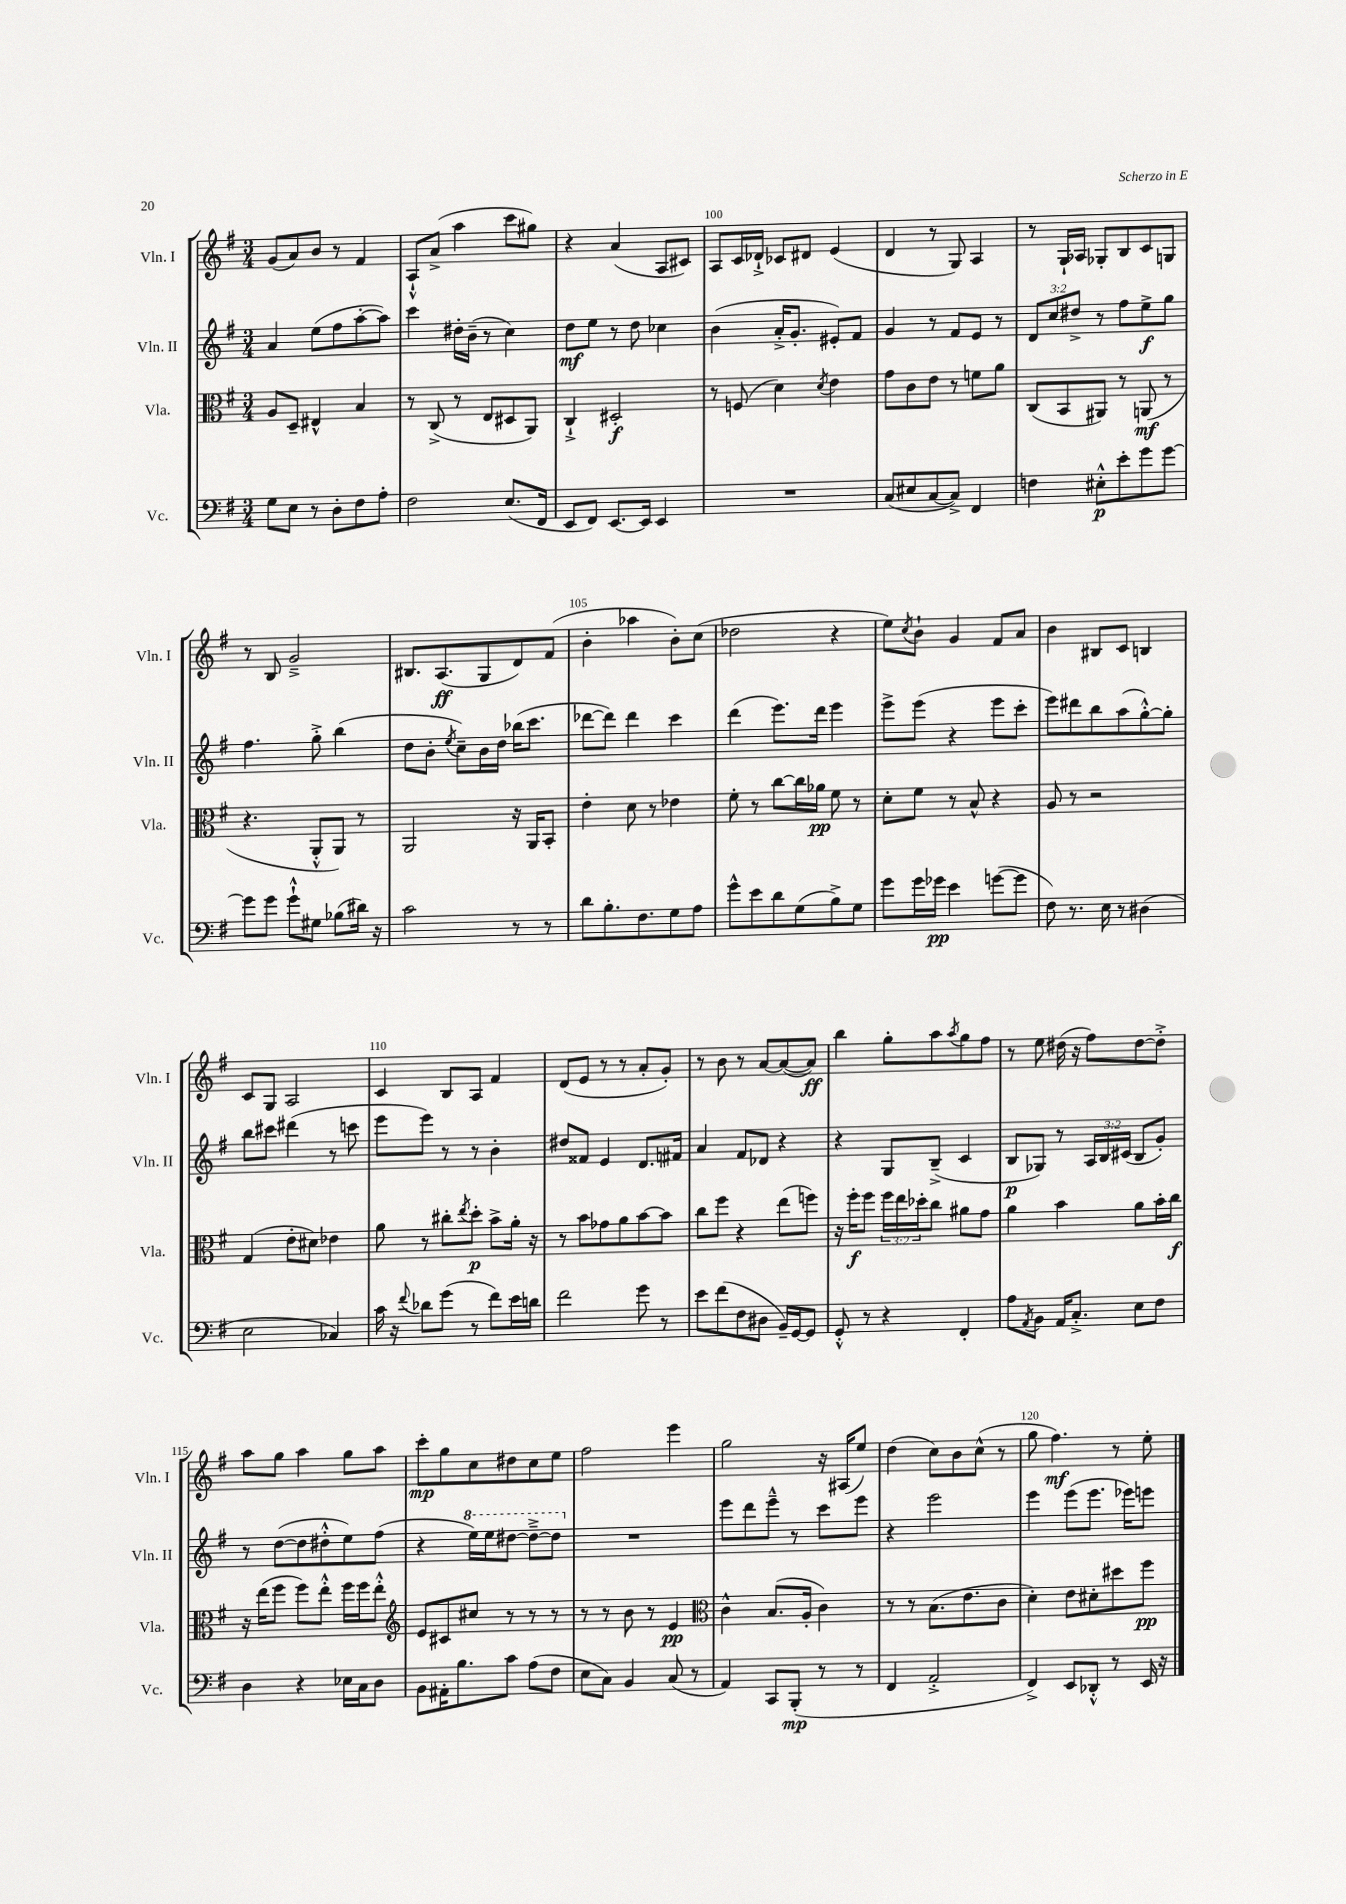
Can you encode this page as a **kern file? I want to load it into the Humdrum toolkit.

**kern	**kern	**kern	**kern
*staff4	*staff3	*staff2	*staff1
*clefF4	*clefC3	*clefG2	*clefG2
*k[f#]	*k[f#]	*k[f#]	*k[f#]
*M3/4	*M3/4	*M3/4	*M3/4
8G\L	8A/L	4a/	(8g/L
8E\J	8D~/J	.	8a/)
8r	4E#^^/	(8ee\L	8b/J
8D'\L	.	8ff#\	8r
8F#\	4B/	[8aa'\	4f#/
8A'\J	.	8aa\]J)	.
=	=	=	=
2F#\	8r	4ccc\	8A`^^/L
.	(8C^/	.	(8a^/J
.	8r	16dd#'\LL	4aa\
.	.	(16b~\JJ	.
.	8E/L	8r	.
(8.E/L	8D#/	4cc\)	8ccc\L
.	8AA/J)	.	8gg#\J)
16FF#/Jk	.	.	.
=	=	=	=
8EE/L	4C`^/	8dd\L	4r
8FF#/J)	.	8ee\J	.
[8.EE/L	2D#'/	8r	(4a/
.	.	8dd\	.
16EE/]Jk	.	.	.
4EE/	.	4cc-\	8A/L
.	.	.	8c#/J)
=	=	=	=
2.r	8r	(4b\	8A/L
.	(8F/	.	16c/L
.	.	.	16d-`^/JJ
.	4d\)	16a'^/LK	8c-/L
.	.	8.g'/J	.
.	.	.	8d#/J
.	8qd/	.	.
.	4e\	8e#'/L)	(4e/
.	.	8f#/J	.
=	=	=	=
(8C/L	8g\L	4g/	4d/
8E#/	8c\	.	.
[8C/	8e\J	8r	8r
8C^/]J)	8r	8f#/L	8G/)
4FF#/	8f\L	8e/J	4A/
.	8a\J	8r	.
=	=	=	=
4F\	(8C/L	12d/L	8r
.	.	12cc/	.
.	8BB/	.	16G`/LL
.	.	12dd#^/J	.
.	.	.	16A-/JJ
8E#'^^\L	8AA#/J)	8r	8G-'/L
8e'\	8r	8ff#\L	8B/
8g\	(8AA/	8ee^\	8c/
[8g\J	8r	8gg\J	8G/J
=	=	=	=
8g\]L	4.r	4.ff#\	8r
8g\J	.	.	8B/
8g`^^\L	.	.	2g~^/
8G#\J	8AA'^^/L	8gg'^\	.
(8B-\L	8AA/J)	(4bb\	.
16d#\Jk)	8r	.	.
16r	.	.	.
=	=	=	=
2c\	2AA/	8dd\L	8.B#/L
.	.	8b'\J	.
.	.	.	(8.A/
.	.	8qee/	.
.	.	8cc~\L)	.
.	.	16b\L	8G/
.	.	16dd\JJ	.
8r	16r	(16bb-\LK	8d/)
.	16AA/LK	8.ccc\J	.
8r	8BB'/J	.	(8f#/J
=	=	=	=
8d\L	4e'\	[8ddd-\L	4b'\
8.B'\	.	8ddd-\]J)	.
.	8d\	4ddd-\	4aa-\
8.F#\	.	.	.
.	8r	.	.
8G\	4e-\	4ccc\	8b'\L)
8A\J	.	.	(8cc\J
=	=	=	=
8g^^\L	8f#'\	(4ddd\	2dd-\
8e\	8r	.	.
8d\	[8cc\L	8.eee\L)	.
(8G\	16cc\]L	.	.
.	16a-\JJ	16ddd\Jk	.
8B^\)	8f#\	4eee\	4r
8G\J	8r	.	.
=	=	=	=
8g\L	8d'\L	8eee^\L	8ee\L)
.	.	.	8qcc/
16g\L	8f#\J	(8eee\J	8b`\J
16g-\JJ	.	.	.
4e\	8r	4r	4g/
.	8B^^/	.	.
([8g\L	4r	8eee\L	8f#/L
8g\]J	.	8ccc'\J	8a/J
=	=	=	=
8F#\)	8A/	8eee\L)	4b\
8.r	8r	8ddd#\	.
.	2r	8bb\	8B#/L
16E\	.	.	.
8r	.	(8aa\	8c/J
(4D#\	.	[8gg'^^\)	4B/
.	.	8gg'\]J	.
=	=	=	=
2E\	(4G/	8bb\L	8c/L
.	.	8ccc#\J	8G/J
.	8e'\L	(4ddd#\	2A/
.	8d#\J)	.	.
4C-/)	4e-\	8r	.
.	.	8ccc\	.
=	=	=	=
16c\	8a\	8eee\L	4c/
16r	.	.	.
8qqf#/	.	.	.
8d-\L	8r	8eee\J)	.
(8g\J	8cc#'\L	8r	8B/L
.	8qee/	.	.
8r	8dd'\J	8r	8A/J
8f#\L)	8b^\L	4b'\	4f#/
16e\L	16a'\Jk	.	.
16d\JJ	16r	.	.
=	=	=	=
2f#\	8r	8dd#/L	(8d/L
.	8b\L	8f##/J	8e/J
.	8g-\	4e/	8r
.	8a\	.	8r
8g\	[8b\	8.d/L	8a'/L
8r	8b\]J	.	8g'/J)
.	.	16f#/Jk	.
=	=	=	=
8e\L	8cc\L	4a/	8r
(8f#\	8ff#\J	.	8b\
8F#\	4r	8f#/L	8r
8D#\J	.	8d-/J	[8a/L
16BB~/LL)	(8ee\L	4r	(8a/_
[16GG/J	.	.	.
8GG/]J	8ff\J)	.	8a/]J)
=	=	=	=
8GG'^^/	16r	4r	4bb\
.	16ff#'\LK	.	.
8r	8ff#\J	.	.
4r	24ff#\LL	8G/L	8gg'\L
.	24ee\	.	.
.	24dd-'\J	.	.
.	8cc\J	(8B~^/J	8aa\
.	.	.	8qaa/
4FF#'/	8a#\L	4c/	8gg\
.	8g\J	.	8ff#\J
=	=	=	=
8A\L	4a\	8B/L	8r
8qAA/	.	.	.
8BB\J	.	8G-/J)	8ee\
16AA/LK	4b\	8r	(16dd#\
8.C'^/J	.	.	16r
.	.	24A/LL	8ff#\L)
.	.	24B/	.
.	.	(24c#/JJ	.
8E\L	8a\L	8B/L	[8dd#\
8F#\J	16b'\L	8g'/J)	8dd#'^\]J
.	16cc\JJ	.	.
=	=	=	=
4D\	16r	8r	8aa\L
.	(16ee\LK	.	.
.	8ff#\J	([8dd\L	8gg\J
4r	8ff#\L)	8dd\]	4aa\
.	8ee'^^\J	8dd#'^^\	.
16E-\LL	16ff#\LL	8ee\)	8gg\L
16C\J	16ff#\J	.	.
8D\J	8ee'^^\J	(8ff#\J	8aa\J
=	=	=	=
*	*clefG2	*	*
8BB\L	8e/L	4r	8ccc'\L
16AA#'\K	8c#/	.	8gg\
8.B\	.	.	.
.	8cc#/J	16eee\LL)	8cc\
.	.	16eee\J	.
8c\J	8r	[8ddd#\J	8dd#\
(8A\L	8r	8ddd#~^\_L	8cc\
8F#\J	8r	8ddd#\]J	8ee\J
=	=	=	=
8E\L	8r	2.r	2ff#\
8C\J)	8r	.	.
4BB/	8b\	.	.
.	8r	.	.
(8C/	4e/	.	4eee\
8r	.	.	.
=	=	=	=
*	*clefC3	*	*
4AA/)	4c^^\	8eee\L	2gg\
.	.	8ddd\	.
8CC/L	(8.B/L	8eee~^^\J	.
(8BBB'/J	.	8r	.
.	16A'/Jk	.	.
8r	4c\)	8ccc\L	16r
.	.	.	(16A#/LK
8r	.	8eee\J	8ee/J)
=	=	=	=
4FF#/	8r	4r	(4dd\
.	8r	.	.
2AA'^/	(8.B\L	2eee\	8cc\L)
.	.	.	8b\
.	8.e\	.	.
.	.	.	(8cc^^\J
.	8c\J	.	8r
=	=	=	=
4FF#^/)	4d'\)	4eee\	8gg\
.	.	.	4.ff#\)
8EE/L	8e\L	(8eee\L	.
8DD-'^^/J	8d#'\	8.eee\J	.
8r	8dd#\	.	8r
.	.	16eee-\LK)	.
16EE/	8ff#\J	8eee\J	8ee'\
16r	.	.	.
==	==	==	==
*-	*-	*-	*-
